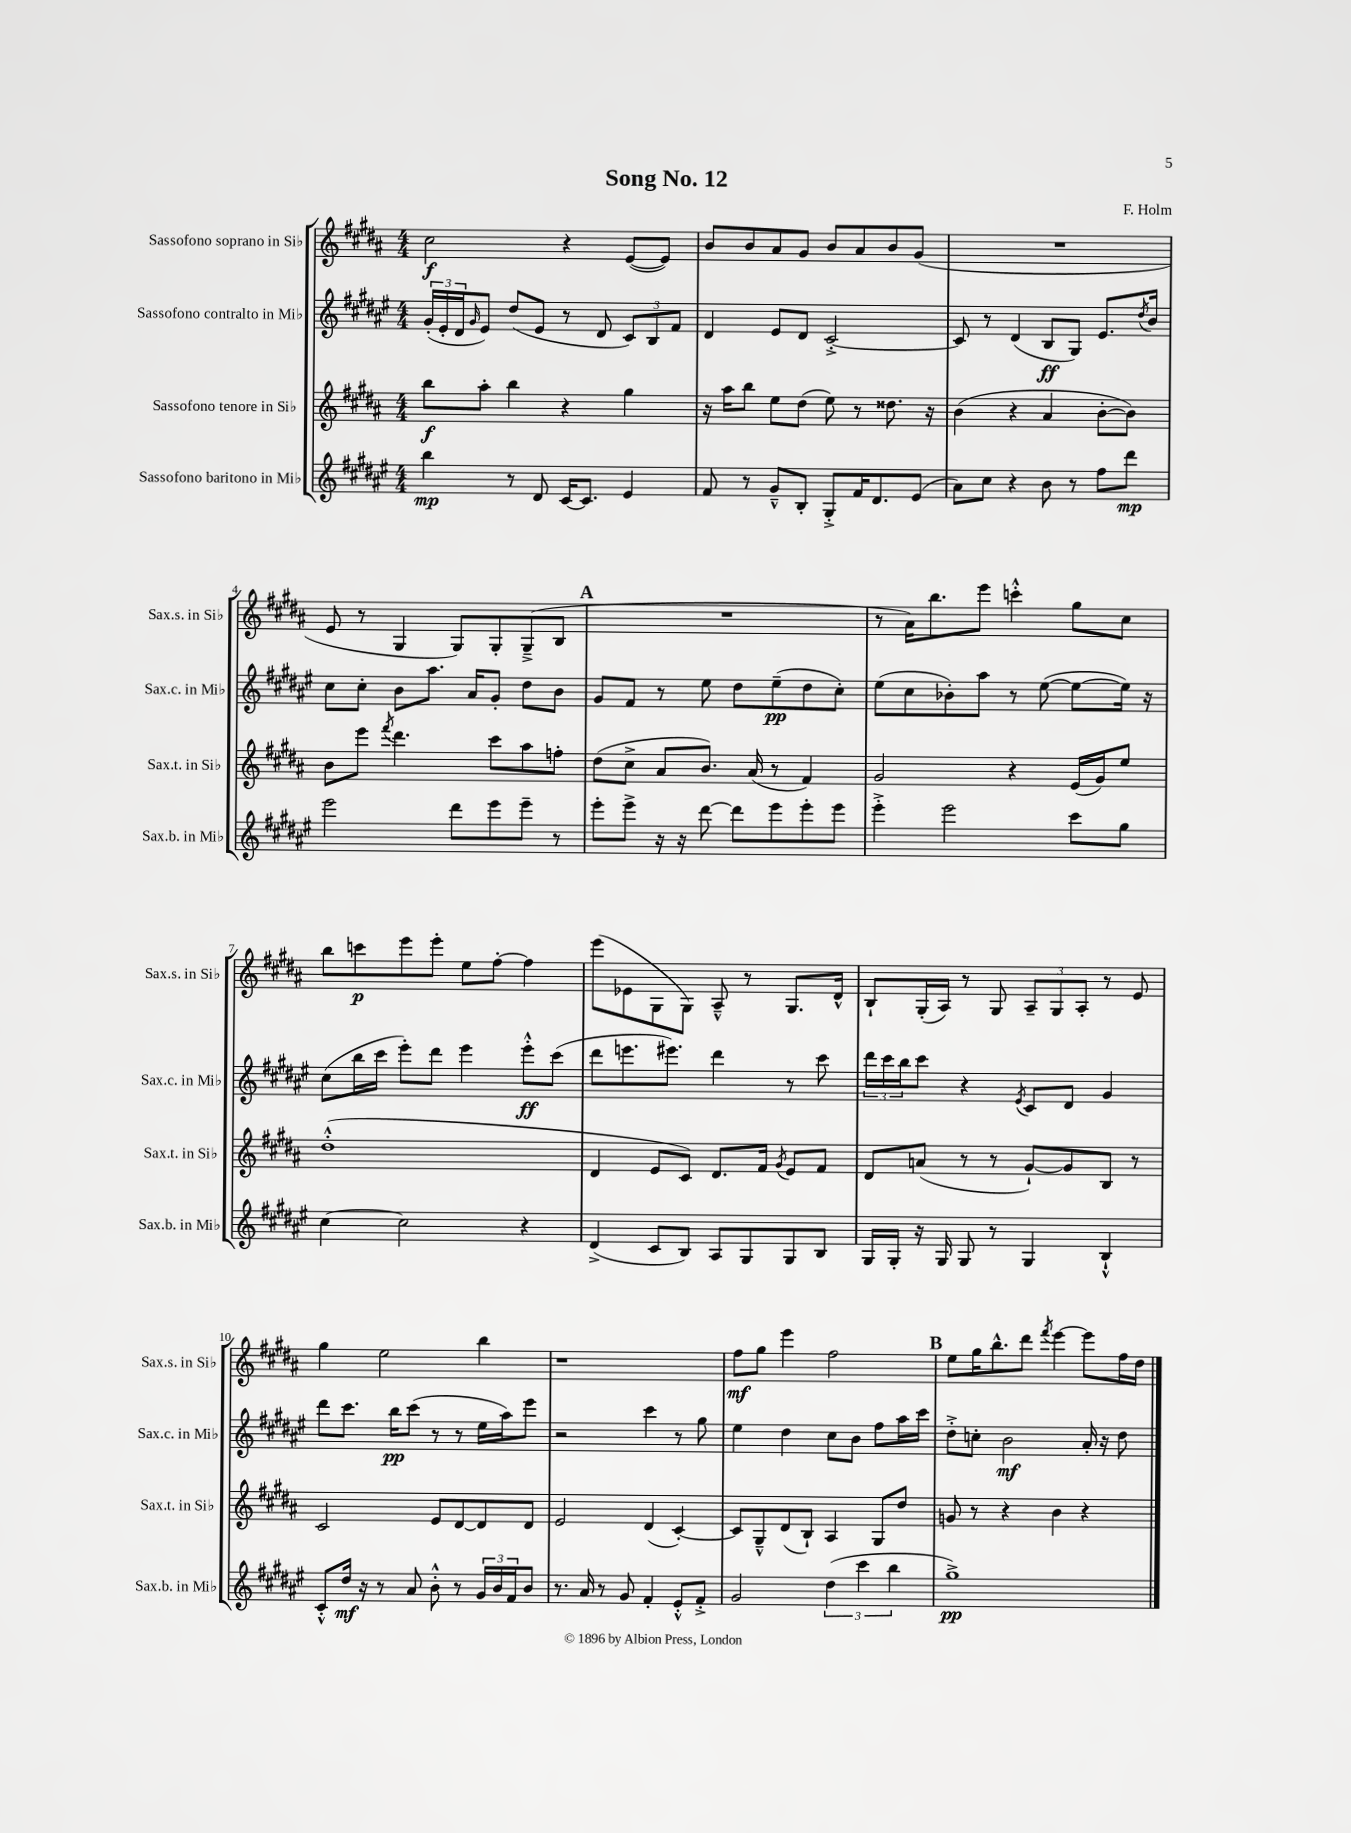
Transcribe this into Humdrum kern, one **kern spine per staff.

**kern	**dynam	**kern	**dynam	**kern	**dynam	**kern	**dynam
*part4	*part4	*part3	*part3	*part2	*part2	*part1	*part1
*staff4	*staff4	*staff3	*staff3	*staff2	*staff2	*staff1	*staff1
*I"Sassofono baritono in Mi♭	*	*I"Sassofono tenore in Si♭	*	*I"Sassofono contralto in Mi♭	*	*I"Sassofono soprano in Si♭	*
*I'Sax.b. in Mi♭	*	*I'Sax.t. in Si♭	*	*I'Sax.c. in Mi♭	*	*I'Sax.s. in Si♭	*
*clefG2	*	*clefG2	*	*clefG2	*	*clefG2	*
*k[f#c#g#d#a#e#]	*	*k[f#c#g#d#a#]	*	*k[f#c#g#d#a#e#]	*	*k[f#c#g#d#a#]	*
*M4/4	*	*M4/4	*	*M4/4	*	*M4/4	*
=1	=1	=1	=1	=1	=1	=1	=1
4bb\	mp	8bb\L	f	(24g#'/LL	.	2cc#\	f
.	.	.	.	24e#'/	.	.	.
.	.	.	.	24d#/J	.	.	.
.	.	.	.	16qqg#/	.	.	.
.	.	8aa#'\J	.	8e#/J)	.	.	.
8r	.	4bb\	.	(8dd#/L	.	.	.
8d#/	.	.	.	8e#/J	.	.	.
[16c#/KL	.	4r	.	8r	.	4r	.
8.c#/J]	.	.	.	.	.	.	.
.	.	.	.	8d#/	.	.	.
4e#/	.	4gg#\	.	12c#/L)	.	([8e/L	.
.	.	.	.	12B/	.	.	.
.	.	.	.	.	.	8e/J])	.
.	.	.	.	12f#/J	.	.	.
=2	=2	=2	=2	=2	=2	=2	=2
8f#/	.	16r	.	4d#/	.	8b/L	.
.	.	16aa#\KL	.	.	.	.	.
8r	.	8bb\J	.	.	.	8b/	.
8g#~^^/L	.	8ee\L	.	8e#/L	.	8a#/	.
8B'/J	.	(8dd#\J	.	8d#/J	.	8g#/J	.
8G#'^/L	.	8ee\)	.	[2c#'^/	.	8b/L	.
16f#/K	.	8r	.	.	.	8a#/	.
8.d#/	.	.	.	.	.	.	.
.	.	8.dd##X\	.	.	.	8b/	.
(8e#/J	.	.	.	.	.	(8g#/J	.
.	.	16r	.	.	.	.	.
=3	=3	=3	=3	=3	=3	=3	=3
8a#\L)	.	(4b\	.	8c#/]	.	1r	.
8cc#\J	.	.	.	8r	.	.	.
4r	.	4r	.	(4d#/	.	.	.
8b\	.	4a#/	.	8B/L	ff	.	.
8r	.	.	.	8G#/J)	.	.	.
8ff#\L	.	[8b'\L	.	8.e#/L	.	.	.
8ddd#\J	mp	8b\J])	.	.	.	.	.
.	.	.	.	8qdd#/	.	.	.
.	.	.	.	16b/Jk	.	.	.
!!LO:LB:g=z
=4	=4	=4	=4	=4	=4	=4	=4
2eee#\	.	8b\L	.	8cc#\L	.	8e/	.
.	.	8eee\J	.	8cc#'\J	.	8r	.
.	.	8qfff#/	.	.	.	.	.
.	.	4.ddd#\	.	8b\L	.	4G#/	.
.	.	.	.	8.aa#\J	.	.	.
8ddd#\L	.	.	.	.	.	8G#/L)	.
.	.	.	.	16a#/KL	.	.	.
8eee#\	.	8ccc#\L	.	8g#'/J	.	8G#'/	.
8eee#~\J	.	8aa#\	.	8dd#\L	.	(8G#~^/	.
8r	.	8ffn'\J	.	8b\J	.	8B/J	.
!!LO:REH:place=s1:t=A
=5	=5	=5	=5	=5	=5	=5	=5
8eee#'\L	.	(8dd#\L	.	8g#/L	.	1r	.
8eee#^\J	.	8cc#^\J	.	8f#/J	.	.	.
16r	.	8a#/L	.	8r	.	.	.
16r	.	.	.	.	.	.	.
[8ddd#\	.	8.b/J)	.	8ee#\	.	.	.
8ddd#\L]	.	.	.	8dd#\L	.	.	.
.	.	(16a#/	.	.	.	.	.
8eee#\	.	8r	.	(8ee#~\	pp	.	.
8eee#'\	.	4f#/)	.	8dd#\	.	.	.
8eee#\J	.	.	.	8cc#'\J)	.	.	.
=6	=6	=6	=6	=6	=6	=6	=6
4eee#'^\	.	2g#/	.	(8ee#\L	.	8r	.
.	.	.	.	8cc#\	.	16a#\KL)	.
.	.	.	.	.	.	8.bb\	.
2eee#\	.	.	.	8b-X'\)	.	.	.
.	.	.	.	8aa#\J	.	8eee\J	.
.	.	4r	.	8r	.	4cccn'^^\	.
.	.	.	.	([8ee#\	.	.	.
8ccc#\L	.	(16e/LL	.	8ee#\L_	.	8gg#\L	.
.	.	16g#/J)	.	.	.	.	.
8gg#\J	.	8ee/J	.	16ee#\Jk])	.	8cc#\J	.
.	.	.	.	16r	.	.	.
!!LO:LB:g=z
=7	=7	=7	=7	=7	=7	=7	=7
[4cc#\	.	(1dd#'^^	.	(8cc#\L	.	8bb\L	.
.	.	.	.	16bb\L	.	8cccn\	p
.	.	.	.	16ccc#\JJ	.	.	.
2cc#\]	.	.	.	8eee#'\L)	.	8eee\	.
.	.	.	.	8ddd#\J	.	8eee'\J	.
.	.	.	.	4eee#\	.	8ee\L	.
.	.	.	.	.	.	[8ff#'\J	.
4r	.	.	.	8eee#'^^\L	ff	4ff#\]	.
.	.	.	.	(8ccc#\J	.	.	.
=8	=8	=8	=8	=8	=8	=8	=8
(4d#^/	.	4d#/	.	8ddd#\L	.	(8eee\L	.
.	.	.	.	8.eeen\	.	8e-X\	.
8c#/L	.	8e/L	.	.	.	8G#\	.
.	.	.	.	8.eee#X\J)	.	.	.
8B/J)	.	8c#/J)	.	.	.	8G#\J)	.
8A#/L	.	8.d#/L	.	4ddd#\	.	8A#~^^/	.
8G#/	.	.	.	.	.	8r	.
.	.	16f#/Jk	.	.	.	.	.
.	.	8qg#/	.	.	.	.	.
8G#/	.	8e/L	.	8r	.	8.G#/L	.
8B/J	.	8f#/J	.	8ccc#\	.	.	.
.	.	.	.	.	.	16d#^^/Jk	.
=9	=9	=9	=9	=9	=9	=9	=9
16G#/LL	.	8d#/L	.	24ddd#\LL	.	8B`/L	.
.	.	.	.	24ccc#\	.	.	.
16G#'/JJ	.	.	.	.	.	.	.
.	.	.	.	24bb\J	.	.	.
16r	.	(8an/J	.	8ccc#\J	.	(16G#'/L	.
16G#/	.	.	.	.	.	16A#/JJ)	.
8G#/	.	8r	.	4r	.	8r	.
8r	.	8r	.	.	.	8G#/	.
.	.	.	.	8qe#/	.	.	.
4G#/	.	[8g#`/L)	.	8c#/L	.	12A#~/L	.
.	.	.	.	.	.	12G#/	.
.	.	8g#/]	.	8d#/J	.	.	.
.	.	.	.	.	.	12A#'/J	.
4B`^^/	.	8B/J	.	4g#/	.	8r	.
.	.	8r	.	.	.	8e/	.
!!LO:LB:g=z
=10	=10	=10	=10	=10	=10	=10	=10
8c#'^^/L	.	2c#/	.	8ddd#\L	.	4gg#\	.
16dd#/Jk	mf	.	.	8.ccc#\J	.	.	.
16r	.	.	.	.	.	.	.
8r	.	.	.	.	.	2ee\	.
.	.	.	.	16bb\KL	pp	.	.
8a#/	.	.	.	(8ccc#\J	.	.	.
8b'^^\	.	8e/L	.	8r	.	.	.
8r	.	[8d#/	.	8r	.	.	.
24g#/LL	.	8d#/]	.	16ee#\LL	.	4bb\	.
24b/	.	.	.	.	.	.	.
.	.	.	.	16aa#\J)	.	.	.
24f#/J	.	.	.	.	.	.	.
8b/J	.	8d#/J	.	8eee#\J	.	.	.
=11	=11	=11	=11	=11	=11	=11	=11
8.r	.	2e/	.	2r	.	1r	.
16a#/	.	.	.	.	.	.	.
8r	.	.	.	.	.	.	.
8g#/	.	.	.	.	.	.	.
4f#'/	.	(4d#/	.	4ccc#\	.	.	.
8e#'^^/L	.	[4c#'/)	.	8r	.	.	.
8f#'^/J	.	.	.	8gg#\	.	.	.
=12	=12	=12	=12	=12	=12	=12	=12
2g#/	.	8c#/L]	.	4ee#\	.	8ff#\L	mf
.	.	8G#~^^/	.	.	.	8gg#\J	.
.	.	(8d#/	.	4dd#\	.	4eee\	.
.	.	8B`/J)	.	.	.	.	.
(6dd#\	.	4A#/	.	8cc#\L	.	2ff#\	.
.	.	.	.	8b\J	.	.	.
6ccc#\	.	.	.	.	.	.	.
.	.	8G#/L	.	8ff#\L	.	.	.
6bb\	.	.	.	.	.	.	.
.	.	8dd#/J	.	16aa#\L	.	.	.
.	.	.	.	16ccc#\JJ	.	.	.
!!LO:REH:place=s1:t=B
=13	=13	=13	=13	=13	=13	=13	=13
1gg#^)	pp	8gn/	.	8dd#'^\L	.	8ee\L	.
.	.	8r	.	8ccn'\J	.	16gg#\K	.
.	.	.	.	.	.	8.bb^^\	.
.	.	4r	.	2b\	mf	.	.
.	.	.	.	.	.	8ddd#\J	.
.	.	.	.	.	.	8qfff#/	.
.	.	4b\	.	.	.	[4eee\	.
.	.	4r	.	16a#'/	.	8eee\L]	.
.	.	.	.	16r	.	.	.
.	.	.	.	8dd#\	.	16ff#\L	.
.	.	.	.	.	.	16dd#\JJ	.
==	==	==	==	==	==	==	==
*-	*-	*-	*-	*-	*-	*-	*-
